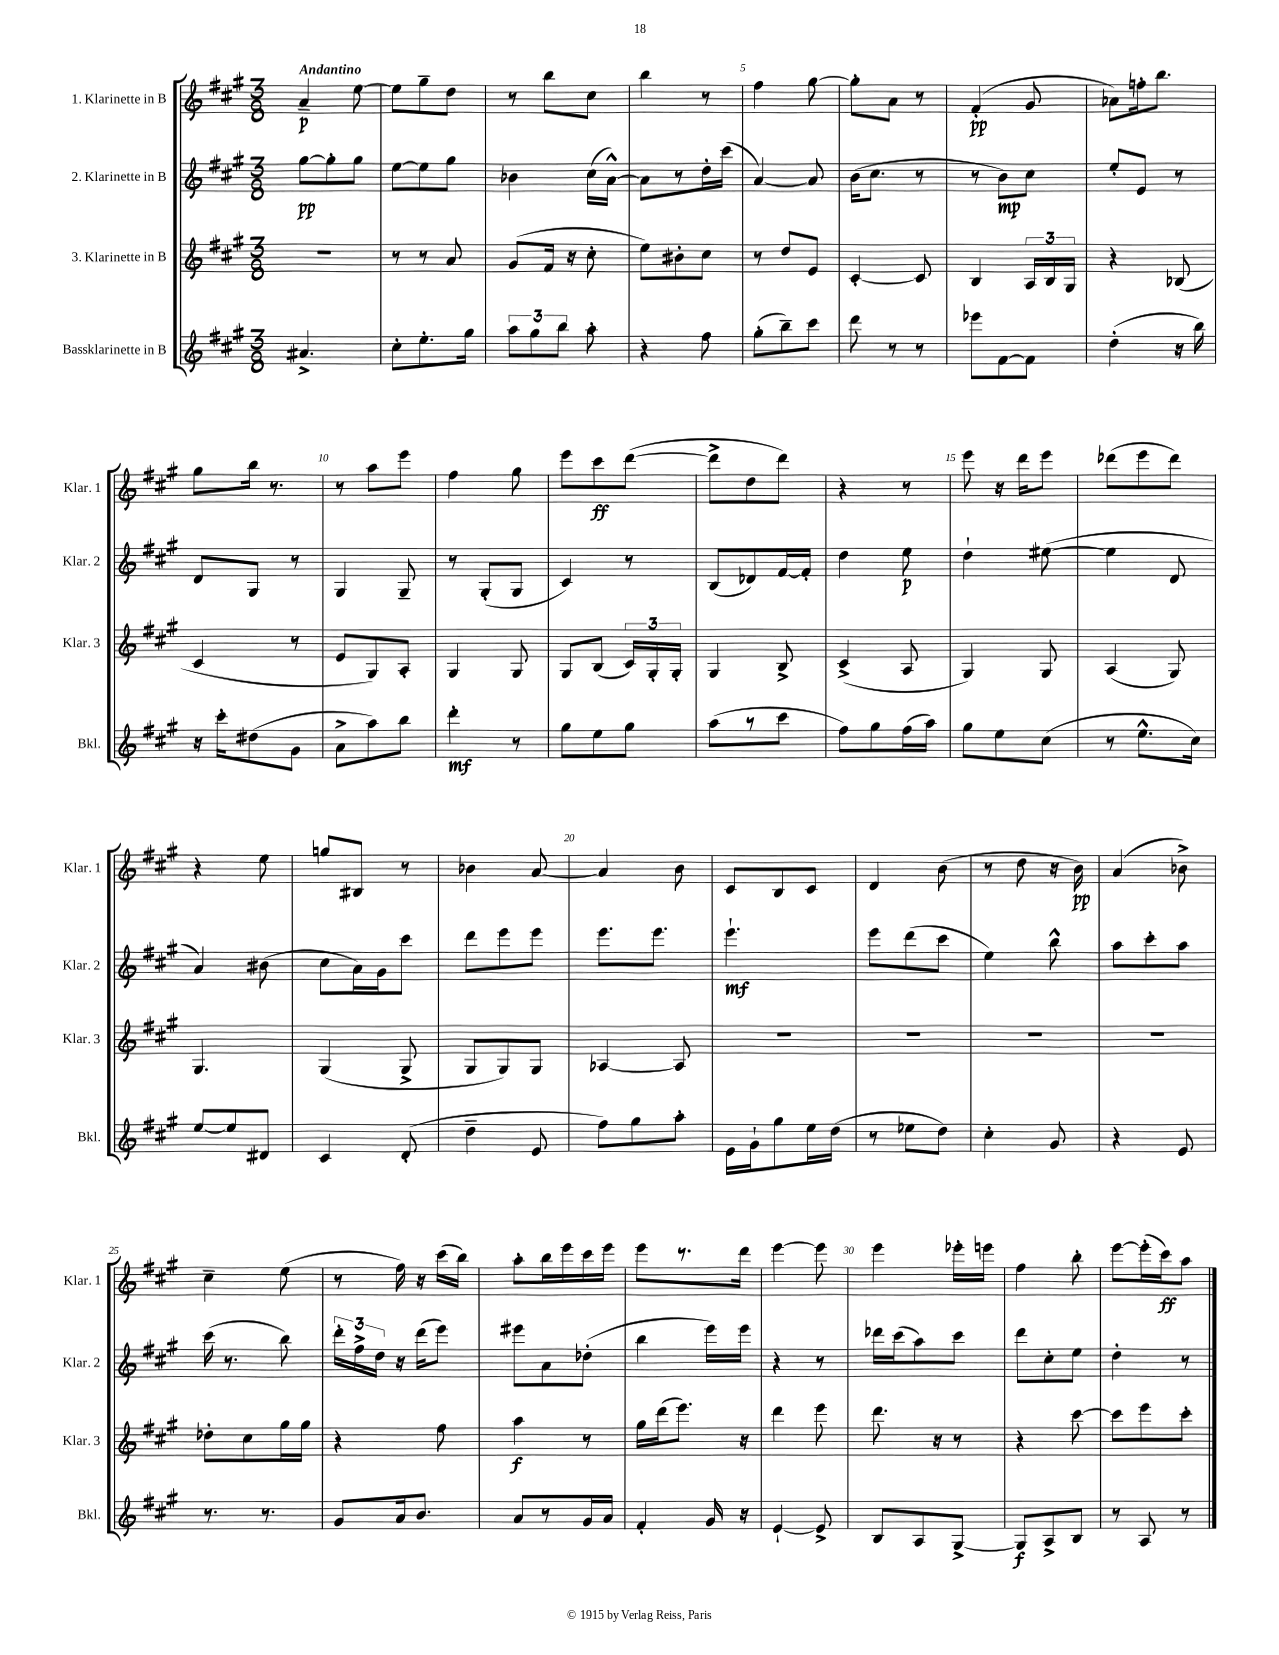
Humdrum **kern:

**kern	**kern	**kern	**kern
*staff4	*staff3	*staff2	*staff1
*clefG2	*clefG2	*clefG2	*clefG2
*k[f#c#g#]	*k[f#c#g#]	*k[f#c#g#]	*k[f#c#g#]
*M3/8	*M3/8	*M3/8	*M3/8
4.a#^	4.r	[8gg#	4a~
.	.	8gg#']	.
.	.	8gg#	[8ee
=	=	=	=
8cc#'	8r	[8ee	8ee]
8.ee'	8r	8ee]	8gg#~
.	8a	8gg#	8dd
16gg#	.	.	.
=	=	=	=
12aa	(8g#	4b-	8r
12gg#	.	.	.
.	16f#	.	8bb
12bb	.	.	.
.	16r	.	.
8aa'	8cc#'	(16cc#	8cc#
.	.	[16a^^)	.
=	=	=	=
4r	8ee)	8a]	4bb
.	8b#'	8r	.
8ff#	8cc#	16dd'	8r
.	.	(16ccc#	.
=	=	=	=
(8gg#'	8r	[4a)	4ff#
8bb~)	8dd	.	.
8ccc#	8e	8a]	[8gg#
=	=	=	=
8ddd	[4c#'	(16b	8gg#']
.	.	8.cc#	.
8r	.	.	8a
8r	8c#]	8r	8r
=	=	=	=
8eee-	4B	8r	(4f#'
[8f#	.	8b)	.
8f#]	24A	8cc#	8g#
.	24B	.	.
.	24G#	.	.
=	=	=	=
(4dd'	4r	8ee'	8a-)
.	.	8e	16ff'
.	.	.	8.bb
16r	(8B-	8r	.
16bb)	.	.	.
=	=	=	=
16r	4c#	8d	8gg#
16ccc#'	.	.	.
(8dd#	.	8G#	16bb
.	.	.	8.r
8g#	8r	8r	.
=	=	=	=
8a^	8e	4G#	8r
8aa)	8G#)	.	8aa
8bb	8A'	8G#~	8eee
=	=	=	=
4ddd'	4G#	8r	4ff#
.	.	(8G#'	.
8r	8G#	8G#	8gg#
=	=	=	=
8gg#	8G#	4c#)	8eee
8ee	(8B	.	8ccc#
8gg#	24c#)	8r	([8ddd
.	24G#'	.	.
.	24G#'	.	.
=	=	=	=
(8aa	4G#	(8B	8ddd^]
8r	.	8d-)	8dd
8ccc#	8B^	[16f#	8ddd)
.	.	16f#']	.
=	=	=	=
8ff#)	(4c#^	4dd	4r
8gg#	.	.	.
(16ff#	8A	8ee	8r
16aa)	.	.	.
=	=	=	=
8gg#	4G#)	4dd`	8eee
8ee	.	.	16r
.	.	.	16ddd
(8cc#	8G#	([8ee#	8eee
=	=	=	=
8r	(4A	4ee#]	(8ddd-
8.ee^^	.	.	8eee
.	8G#)	8d	8ddd-)
16cc#)	.	.	.
=	=	=	=
[8ee	4.G#	4a)	4r
8ee]	.	.	.
8d#	.	(8b#	8ee
=	=	=	=
4c#	(4G#	8cc#	8gg
.	.	16a)	8B#
.	.	16g#	.
(8d'	8G#^	8ccc#	8r
=	=	=	=
4dd~	8G#	8ddd	4b-
.	8G#)	8eee	.
8e	8G#	8eee	[8a
=	=	=	=
8ff#)	[4A-	8.eee	4a]
8gg#	.	.	.
.	.	8.eee	.
8aa'	8A-]	.	8b
=	=	=	=
16e	4.r	4.eee`	8c#
16g#`	.	.	.
8gg#	.	.	8B
16ee	.	.	8c#
(16dd	.	.	.
=	=	=	=
8r	4.r	8eee	4d
8ee-	.	(8ddd	.
8dd)	.	8ccc#	(8b
=	=	=	=
4cc#'	4.r	4ee)	8r
.	.	.	8dd
8g#	.	8bb^^	16r
.	.	.	16b)
=	=	=	=
4r	4.r	8aa	(4a
.	.	8ccc#'	.
8e	.	8aa	8b-^)
=	=	=	=
8.r	8dd-'	(16ccc#	4cc#~
.	.	8.r	.
.	8cc#	.	.
8.r	.	.	.
.	16gg#	8bb)	(8ee
.	16gg#	.	.
=	=	=	=
8g#	4r	24ddd'	8r
.	.	24ff#^	.
.	.	24dd	.
16a	.	16r	16ff#)
8.b	.	(16ddd	16r
.	8ff#	8eee)	(16ccc#
.	.	.	16bb)
=	=	=	=
8a	4aa	8eee#	8aa'
8r	.	8a	16bb
.	.	.	16eee
16g#	8r	(8dd-'	16ccc#
16a	.	.	16eee
=	=	=	=
4f#'	16gg#	4bb	8eee
.	(16ddd	.	.
.	8.eee)	.	8.r
16g#	.	16eee)	.
16r	16r	16eee	16ddd
=	=	=	=
[4e`	4ddd	4r	[4eee
8e^]	8eee	8r	8eee]
=	=	=	=
8B	8.ddd	16ddd-	4eee
.	.	(16ccc#	.
8A	.	8aa)	.
.	16r	.	.
[8G#^	8r	8ccc#	16eee-'
.	.	.	16eee
=	=	=	=
8G#]	4r	8ddd	4ff#
8A^	.	8cc#'	.
8B	[8ccc#	8ee	8bb'
=	=	=	=
8r	8ccc#]	4dd'	[8eee
8A	8eee	.	(16eee']
.	.	.	16ccc#)
8r	8ccc#'	8r	8aa
==	==	==	==
*-	*-	*-	*-
